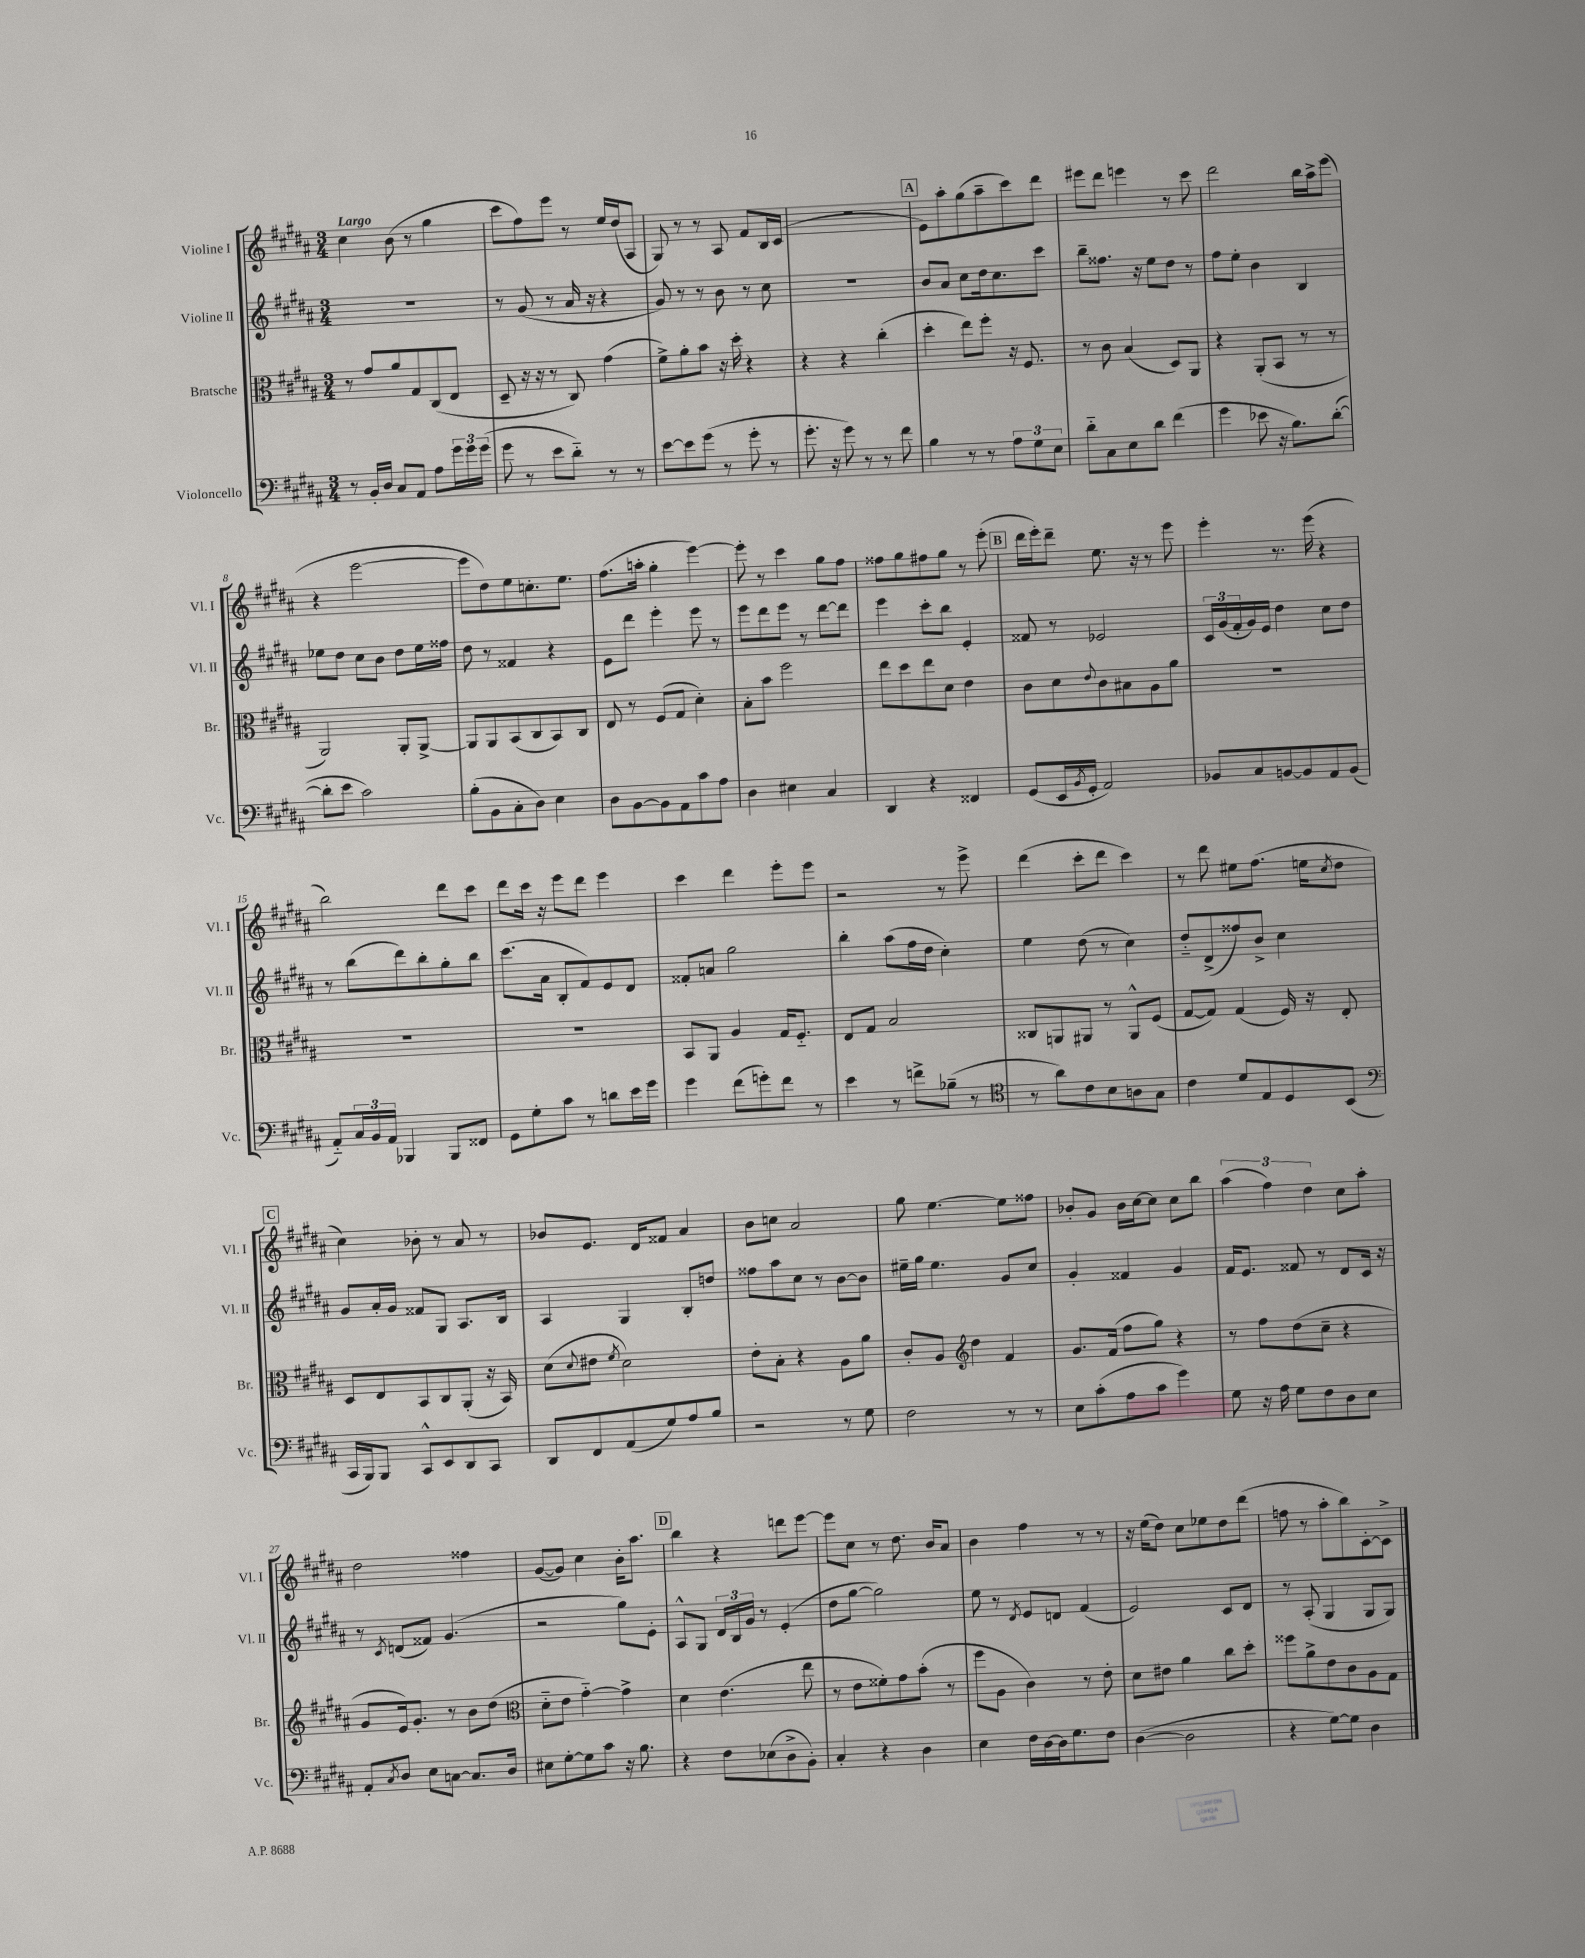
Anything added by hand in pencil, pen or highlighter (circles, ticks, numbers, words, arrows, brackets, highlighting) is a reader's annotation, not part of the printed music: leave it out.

**kern	**kern	**kern	**kern
*staff4	*staff3	*staff2	*staff1
*clefF4	*clefC3	*clefG2	*clefG2
*k[f#c#g#d#a#]	*k[f#c#g#d#a#]	*k[f#c#g#d#a#]	*k[f#c#g#d#a#]
*M3/4	*M3/4	*M3/4	*M3/4
8r	8r	2.r	4cc#
16BB'	8g#	.	.
16D#	.	.	.
8C#	8a#	.	(8b
8AA#	8G#	.	8r
8A#	(8C#	.	4gg#
24g#	8E	.	.
24g#	.	.	.
(24g#	.	.	.
=	=	=	=
8g#	8D#~	8r	8ccc#
8r	16r	(8g#	8ff#)
.	16r	.	.
8e	8r	8r	8eee
8d#'~)	8C#)	16a#	8r
.	.	16r	.
8r	(4g#	4r	16ee
.	.	.	(16dd#
8r	.	.	8A#
=	=	=	=
[8e	8f#^)	8g#)	8G#)
8e]	8a#'	8r	8r
(8g#	8b	8r	8r
8r	16r	8b	8A#
.	16dd#'	.	.
8g#'	4r	8r	8f#
8r	.	8cc#	16B
.	.	.	(16c#
=	=	=	=
8.g#'	4r	2.r	2.r
16r	.	.	.
8g#)	4r	.	.
8r	.	.	.
8r	(4cc#'	.	.
8f#	.	.	.
=	=	=	=
4B	4dd#'	8b	8e)
.	.	8a#	8aa#'
8r	8ee)	8cc#	(8gg#
8r	8ff#'	16dd#	8aa#~
.	.	8.cc#	.
12A#	16r	.	8ccc#)
.	8.F#	.	.
12G#	.	.	.
.	.	8ccc#	8ddd#
12E	.	.	.
=	=	=	=
8d#'~	8r	8bb~	8eee#
8C#	8c#	8.ff##	8ddd#
8E	(4B	.	4eee
.	.	16r	.
8d#	.	8ee	.
(4f#	8D#)	8dd#	8r
.	8AA#	8r	8ccc#
=	=	=	=
4g#	4r	8ff#	2ddd#
.	.	8ee'	.
8e-	(8AA#'	4b	.
16r	8BB	.	.
8.B)	.	.	.
.	8r	4B	16bb
.	.	.	16aa#^
([8d#'	8r	.	(8eee
=	=	=	=
8d#']	2AA#)	8ee-	4r
8e	.	8dd#	.
2c#)	.	8cc#	[2eee
.	.	8b	.
.	8AA#'	8dd#	.
.	[8AA#^	16ee-	.
.	.	16ff##	.
=	=	=	=
(8B'	8AA#]	8dd#	8eee]
8BB	8AA#	8r	8dd#)
8C#'	(8BB	4f##	8ee
8D#)	8C#	.	8.cc'
4E	8BB)	4r	.
.	.	.	8.ee
.	8C#	.	.
=	=	=	=
8D#	8E	8e	(8.ff#
[8BB	8r	8ddd#	.
.	.	.	16aa'
8BB]	(8F#	4eee'	4gg#'
8AA#	8G#	.	.
8c#	4d#')	8eee	[4eee)
8A#	.	8r	.
=	=	=	=
4D#	8B'	8eee	8eee']
.	8b	8ddd#	8r
4E#	2ff#	8eee	4ccc#
.	.	8r	.
4C#	.	[8ddd#	8gg#
.	.	8ddd#]	8ff#
=	=	=	=
4DD#	8ee	4eee	8ff##
.	8dd#	.	8gg#
4r	8ee	8ccc#'	8ff#
.	8d#	8bb	8gg#
4FF##	4e	4e'	8r
.	.	.	(8eee'
=	=	=	=
(8GG#	8c#	8f##	16ddd#
.	.	.	16eee')
16EE	8d#	8r	8ddd#~
8qBB	.	.	.
16GG#'	.	.	.
.	8qqe	.	.
2AA#)	8c#	2e-	8.ee
.	8B#	.	.
.	.	.	16r
.	8A#	.	8r
.	8a#	.	8eee
=	=	=	=
8BB-	2.r	24c#	4eee'
.	.	(24g#	.
.	.	24f#'	.
8C#	.	16g#)	.
.	.	16e	.
[8BB	.	4dd#	8.r
8BB]	.	.	.
.	.	.	(16eee
8AA#	.	8cc#	4r
(8BB	.	8dd#	.
=	=	=	=
8AA#'~)	2.r	8r	2bb)
24C#	.	(8bb	.
24BB	.	.	.
24AA#	.	.	.
4BBB-	.	8ddd#)	.
.	.	8bb'	.
8BBB-	.	8gg#'	8ddd#
8FF##	.	8bb	8ccc#
=	=	=	=
8GG#	2.r	(8.ccc#	8ddd#
8G#'	.	.	16ccc#
.	.	16a#	16r
8c#	.	8B'	8eee
8r	.	8f#)	8ddd#
8d	.	8e	4eee
16e	.	8d#	.
16g#	.	.	.
=	=	=	=
4g#	8BB	8f##'	4ccc#
.	8AA#	8a	.
(8f#	4A#	2gg#	4ddd#
8g')	.	.	.
8f#	16G#	.	8eee'
.	8.F#'~	.	.
8r	.	.	8eee
=	=	=	=
4e	8E	4bb'	2r
.	8G#	.	.
8r	2B	(8aa#	.
8f^	.	16ff#	.
.	.	16dd#	.
(8B-~	.	4cc#')	8r
8r	.	.	8eee^
=	=	=	=
*clefC4	*	*	*
8r	8C##	4ee	(4ddd#
8a#)	8AA	.	.
8c#	8AA#	(8dd#	8ccc#'
8B	8r	8r	8ddd#
8A	8AA#^^	4cc#)	4ccc#)
8G#	(8F#	.	.
=	=	=	=
4c#	[8G#	8dd#'~	8r
.	8G#])	(8d#^	8ddd#
8d#	(4G#	8ff##)	8ee#
8E	.	8b^	(8.ff#
8D#	16F#)	4cc#	.
.	16r	.	16ee
.	.	.	8qcc#
(8BB	8E'	.	8dd#
=	=	=	=
*clefF4	*	*	*
16CC#	8D#	8g#	4cc#)
16BBB)	.	.	.
8BBB	8E	16a#'	.
.	.	16g#	.
8CC#^^	8BB	8f##	8b-'
8EE	8C#	8G#	8r
8DD#	(8AA#'	8.A#	8a#
8CC#	16r	.	8r
.	16BB)	16B	.
=	=	=	=
8DD#	(8d#	4A#	8b-
.	8qqd#	.	.
8FF#	8e#	.	8.e
.	8qf#	.	.
(8AA#	2d#)	4G#	.
.	.	.	16d#
8G#)	.	.	8f##
8A#	.	8B'	4a#
8B	.	8dd	.
=	=	=	=
2r	8e'	8ff##	8b
.	8B'	8aa#	8cc
.	4r	8cc#	2a#
.	.	8r	.
8r	8A#	[8b	.
8G#	8a#	8b]	.
=	=	=	=
2F#	8c#'	16ee#~	8gg#
.	.	16gg#	.
.	8A#	4.ee#	[4.ee
*	*clefG2	*	*
.	4dd#	.	.
8r	4f#	8g#	8ee]
8r	.	8cc#	8ff##
=	=	=	=
8E	8.g#	4g#'	8b-'
(8c#'	.	.	8g#
.	(16f#	.	.
8A#	8ff#	4f##	16b-
.	.	.	[16cc#
8c#	8gg#)	.	8cc#]
4g#)	4r	4g#	8cc#
.	.	.	8bb
=	=	=	=
8G#	8r	16f#	(6aa#
.	.	8.e	.
16r	8ff#	.	.
.	.	.	6ff#)
16A#	.	.	.
8G#	(8dd#	8f##	.
.	.	.	6dd#
8F#	8cc#~	8r	.
8D#	4r	8d#	8cc#
8E	.	16c#	8aa#'
.	.	16r	.
=	=	=	=
8AA#'	8g#	8r	2dd#
8qC#	.	8qc#	.
8D#	16e)	(8d	.
.	8.g#'	.	.
8E	.	8f##)	.
[8C	8r	(4.g#	.
8.C]	8b	.	4ff##
.	(8dd#	.	.
16D#	.	.	.
=	=	=	=
*	*clefC3	*	*
8E#	8d#'~	2r	([8g#
[8G#'	8e	.	8g#])
8G#]	[4g#'~)	.	4cc#
8c#	.	.	.
16r	4g#^]	8gg#)	16b'
8.B	.	.	8.aa#
.	.	8e'	.
=	=	=	=
4r	4d#	8A#^^	4bb
.	.	8G#	.
8F#	(4.e	24d#	4r
.	.	24B	.
.	.	24g#	.
(8E-	.	8r	.
8D#^	.	(4e'	8ddd
8BB')	8ee	.	[8eee
=	=	=	=
4C#'	8r	8dd#	8eee]
.	8e	[8gg#	8cc#
4r	8f##')	2gg#])	8r
.	8g#	.	8.dd#
4D#	(8b'	.	.
.	.	.	16b
.	8r	.	8a#
=	=	=	=
4E	8ff#	8ee	4b
.	8A#	8r	.
.	.	8qd#	.
16F#	4c#)	8e	4ff#
[16D#	.	.	.
16D#]	.	8d	.
8.G#	.	.	.
.	8r	(4f#	8r
8F#	8e'	.	8r
=	=	=	=
([4D#	8d#	2e)	16r
.	.	.	(16ee
.	8e#	.	8dd#)
2D#]	4a#	.	8cc#
.	.	.	8ee-
.	8cc#	8c#	8dd#
.	8dd#'	8d#	(8ddd#
=	=	=	=
4r	8ff##	8r	8ff
.	8a#^	(8A#'	8r
[8G#)	8e	4G#	8aa#'
8G#]	8c#	.	8bb)
4D#	8A#	8G#	[8c#'
.	8G#	8G#)	8c#^]
==	==	==	==
*-	*-	*-	*-
